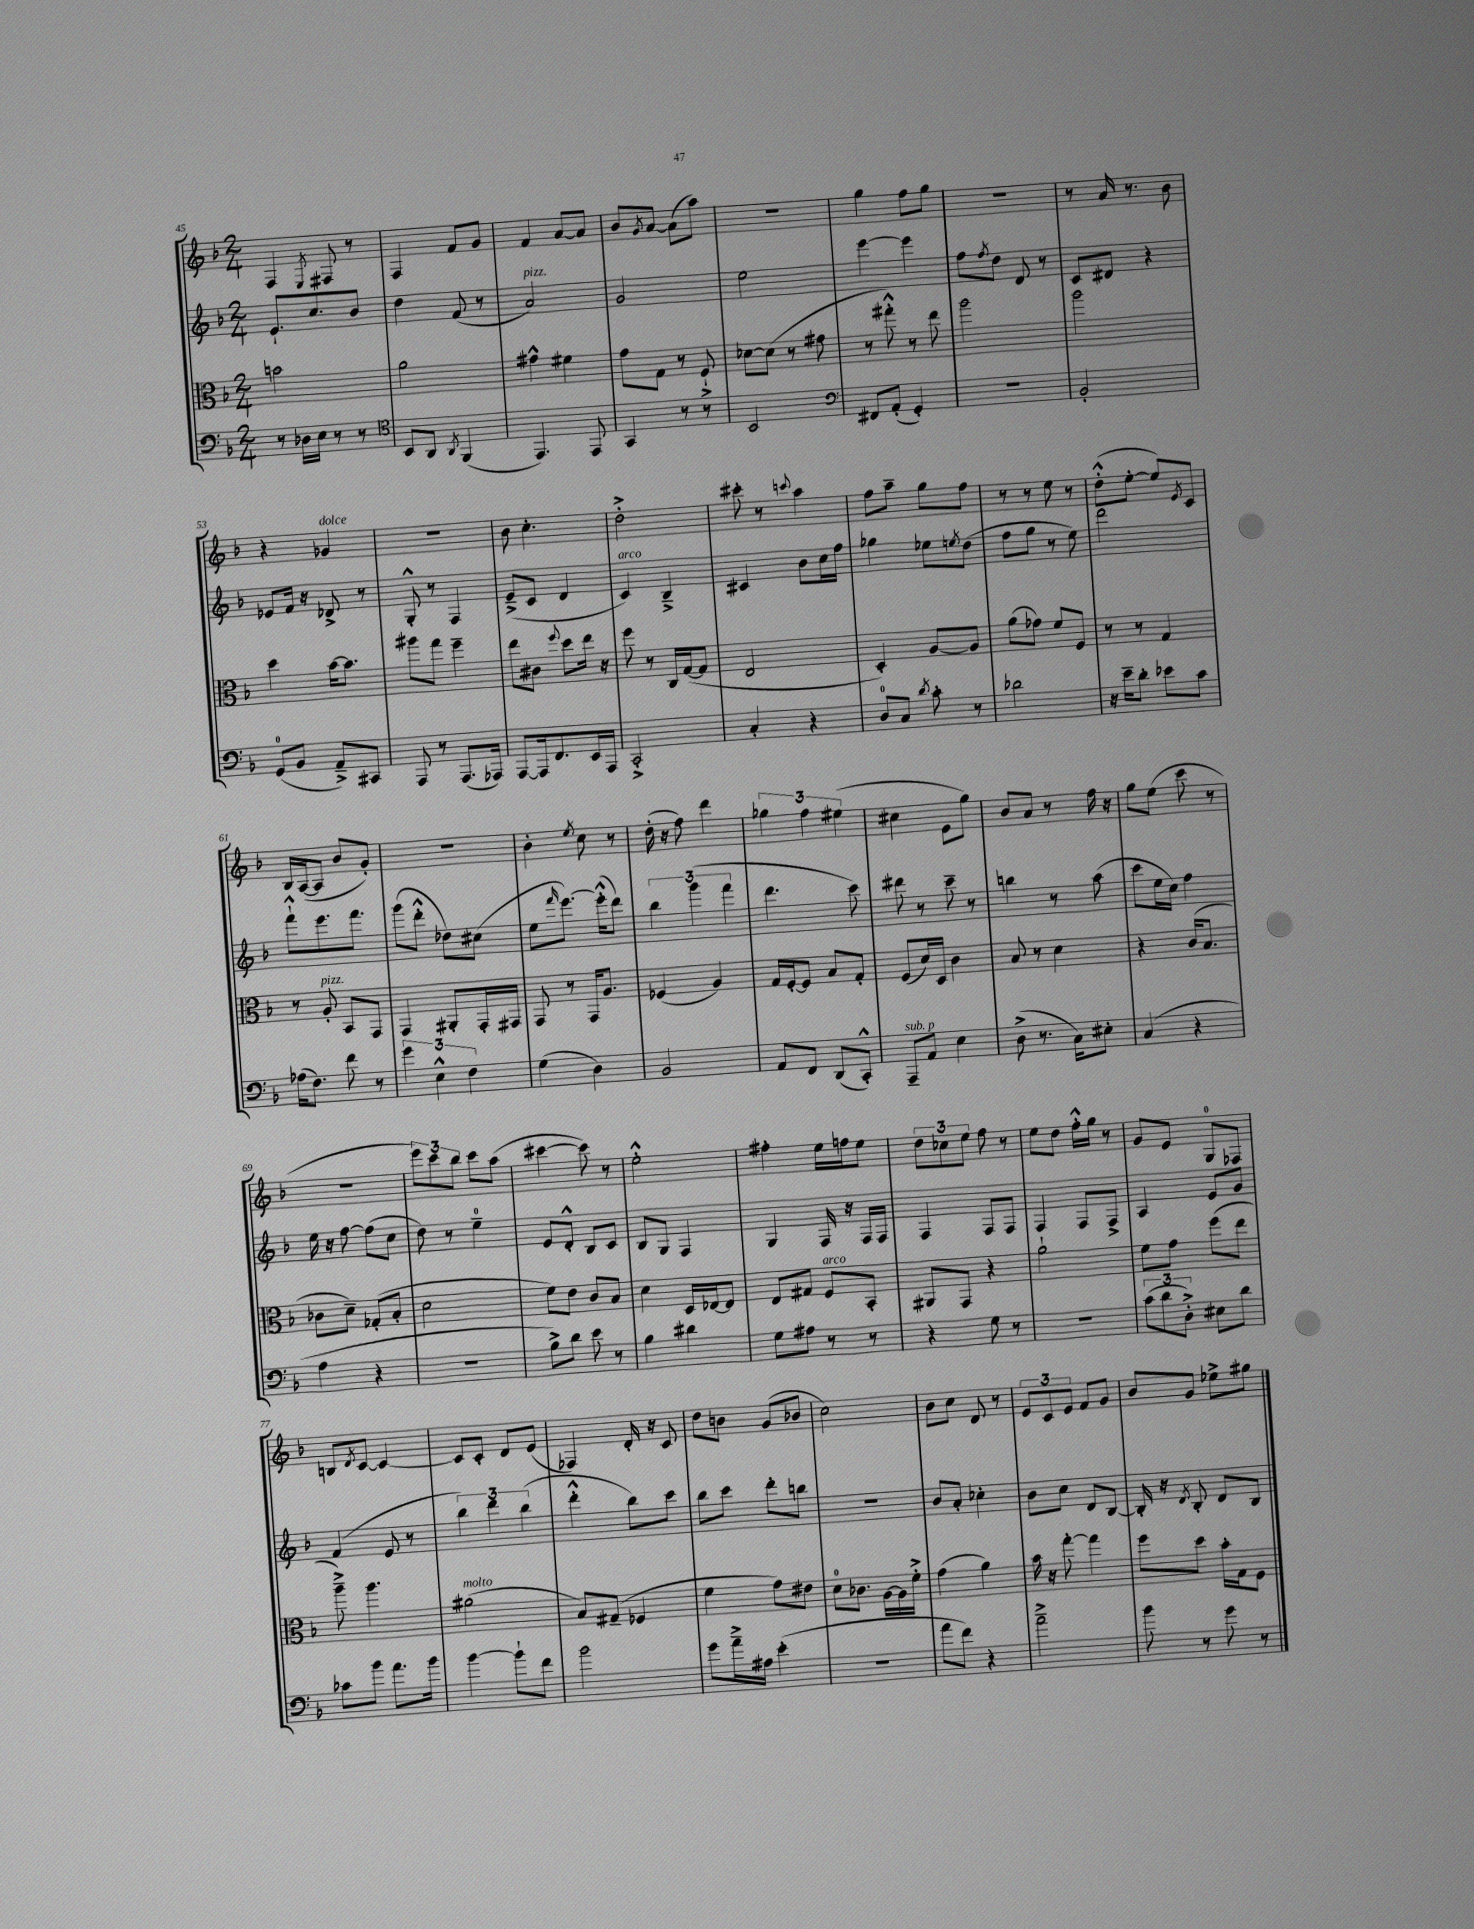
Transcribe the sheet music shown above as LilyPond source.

<<
\new StaffGroup <<
\new Staff = "s0" {
    \clef treble \key f \major \numericTimeSignature \time 2/4
    f4 \acciaccatura { e8 } fis8 r8 |
    f4 f'8 g'8 |
    f'4 a'8~ a'8 |
    bes'8 \acciaccatura { g'8 } a'8~ a'8( a''8) |
    R2 |
    g''4 f''8 g''8 |
    R2 |
    r8 a'16 r8. bes'8 |
    r4 ges'4^\markup { \italic "dolce" } |
    R2 |
    bes'8 c''4.-. |
    d''2-.-> |
    cis'''8-. r8 \appoggiatura { c'''8 } a''4 |
    f''8 a''8-- g''8 f''8 |
    r8 r8 e''8 r8 |
    d''8-.-^( e''8~-. e''8) \acciaccatura { e'8 } c'8 |
    bes16 a16~( a8 bes'8 g'8-.) |
    r2 |
    bes'4-. \acciaccatura { e''8 } c''8 r8 |
    d''16-.( r16 f''8) d'''4 |
    \tuplet 3/2 { ges''4 f''4 eis''4( } |
    cis''4 e'8 g''8) |
    bes'8 a'8 r8 f''16 r16 |
    g''8 e''8( c'''8 r8 |
    r2 |
    \tuplet 3/2 { e'''8) c'''8 bes''8 } c'''8 a''8( |
    cis'''4~ cis'''8) r8 |
    e''2-.-^ |
    fis''4-. e''16 f''16 e''8 |
    \tuplet 3/2 { d''8 ces''8 e''8 } f''8 r8 |
    e''8 d''8 f''16-.-^ g''16 r8 |
    g'8 e'8 g8-0 fes8 |
    b8 \acciaccatura { d'8 } c'8~ c'4~ |
    c'8 c'8-. d'8 e'8( |
    fes4) d'16-. r16 c'8 |
    d''8 b'8 g'8( bes'8 |
    c''2) |
    bes'8 c''8 d'8 r8 |
    \tuplet 3/2 { e'8 c'8 e'8 } f'8 g'8 |
    bes'8 g'8 ees''8-> gis''8 \bar "|." |
}
\new Staff = "s1" {
    \clef treble \key f \major \numericTimeSignature \time 2/4
    e'8.-! c''8. bes'8 |
    d''4 f'8( r8 |
    a'2^\markup { \italic "pizz." }) |
    g'2 |
    e''2 |
    e'''4~ e'''4 |
    f''8 \acciaccatura { f''8 } d''8 d'8 r8 |
    c'8 dis'8 r4 |
    ees'8 f'16 r16 des'8-> r8 |
    g8-.-^ r8 f4 |
    e'8--->( c'8 d'4 |
    c'4^\markup { \italic "arco" }) bes4---> |
    cis'4 bes'8 c''16 f''16 |
    ges''4 ees''8 \acciaccatura { e''8 } d''8( |
    f''8 g''8 r8 e''8) |
    d'''2 |
    f'''8-!-^ e'''8. f'''8. |
    g'''8( d'''8-.-^ des''8) cis''8( |
    e''8 \grace { f'''16 } e'''8.~) e'''16-.-^( d'''8) |
    \tuplet 3/2 { bes''4 g'''4( f'''4 } |
    d'''4. c'''8) |
    dis'''8 r8 c'''8-- r8 |
    b''4 r8 a''8( |
    c'''8 e''16 c''16) f''4 |
    e''16 r16 f''8~ f''8( c''8 |
    d''8) r8 e''4-0-- |
    e'8 d'8-.-^ bes8 c'8 |
    bes8 g8 f4 |
    g4 f16 r16 f16 f16 |
    f4 f8 f8 |
    f4 f8 f8-> |
    a4 e'8 g'8 |
    f'4( e'8 r8 |
    \tuplet 3/2 { bes''4) d'''4 bes''4( } |
    d'''4-.-^ bes''8) c'''8 |
    bes''8 c'''8 d'''8-. b''8 |
    r2 |
    bes'8 a'8-. ces''4-. |
    bes'8 c''8 d'8 bes8~ |
    bes16-. r16 \acciaccatura { d'8 } bes8-. d'8 bes8 \bar "|." |
}
\new Staff = "s2" {
    \clef alto \key f \major \numericTimeSignature \time 2/4
    b'2 |
    a'2 |
    gis'4-^ fis'4 |
    g'8 g8 r8 f8-!-> |
    des'8~ des'8( r8 gis'8 |
    r8 gis''8-.-^) r8 e''8 |
    a''2 |
    a''2 |
    d''4 bes'16~ bes'8. |
    ais''8 g''8 f''4-- |
    e''8 cis'8 \appoggiatura { f''8 } d''8 e''16 r16 |
    f''8 r8 c16 g16~( g8 |
    e2 |
    d4-.) a8~ a8 |
    a'8( ges'8) f'8 f8 |
    r8 r8 g4 |
    r8 a8-.^\markup { \italic "pizz." } bes,8 g,8 |
    g,4 ais,8-. g,16-. gis,16 |
    g,8 r8 g,16 a8. |
    fes4( a4) |
    g16 f16~-. f8 bes8 g8-. |
    f8( d'16) d16 c'4 |
    bes8 r8 d'4 |
    r4 c'16( bes8. |
    ces'8 d'8--) ges8-.( bes8-. |
    d'2 |
    f'8) e'8 c'8 bes8 |
    d'4 d16 ees16~ ees8 |
    e8 gis8 f8^\markup { \italic "arco" } bes,8-. |
    ais,8 g,8 r4 |
    a'2-! |
    f'8 g'8 f''8( e''8 |
    a''8--->) a''4. |
    ais'2^\markup { \italic "molto" }( |
    bes8) gis8--( fes4 |
    f'4 g'8) eis'8 |
    d'8-0 ces'8. a16~ a16 f'16-.-> |
    g'4( a'4) |
    bes'16 r16 g''8~-. g''4 |
    f''8 d''8 bes'16-. g16 f8 \bar "|." |
}
\new Staff = "s3" {
    \clef bass \key f \major \numericTimeSignature \time 2/4
    r8 des16 e16 r8 r8 |
    \clef tenor bes,8 a,8 \acciaccatura { a,8 } f,4( |
    e,4.) e,8 |
    g,4 r8 r8 |
    bes,2 |
    \clef bass fis,8 a,8-.( g,4-.) |
    R2 |
    bes,2-. |
    g,8-0( bes,8 a,8--->) cis,8 |
    a,,8 r8 a,,8.( aes,,16) |
    a,,8~ a,,16 f,8. e,16 a,,16 |
    c,2-.-> |
    c4-. r4 |
    d8-0 c8 \acciaccatura { d'8 } c'8-. r8 |
    des'2 |
    r16 e'16-- d'8-. ees'8 c'8 |
    aes16( f8.) f'8 r8 |
    \tuplet 3/2 { g'4 e4-^ f4 } |
    g4( d4) |
    bes,2 |
    a,8 f,8 d,8( c,8-.-^) |
    a,,8--^\markup { \italic "sub. p" } a,8 e4 |
    d8->( r8. c16) eis8-. |
    c4( r4 |
    a4 r4 |
    r2 |
    bes8->) d'8 e'8 r8 |
    bes4 dis'4 |
    g8 ais8 r8 r8 |
    r4 g8 r8 |
    R2 |
    \tuplet 3/2 { c'8( d'8 d8-.->) } eis8 d'8 |
    ces'8 bes'8 a'8. bes'16 |
    bes'4~ bes'8-! f'8 |
    bes'2 |
    g'8 a'16---> ais16 e'4-.( |
    r2 |
    a'8 f'8) r4 |
    a'2---> |
    bes'8 r8 g'8 r8 \bar "|." |
}
>>
>>
\layout { \context { \Score currentBarNumber = #45 } }
